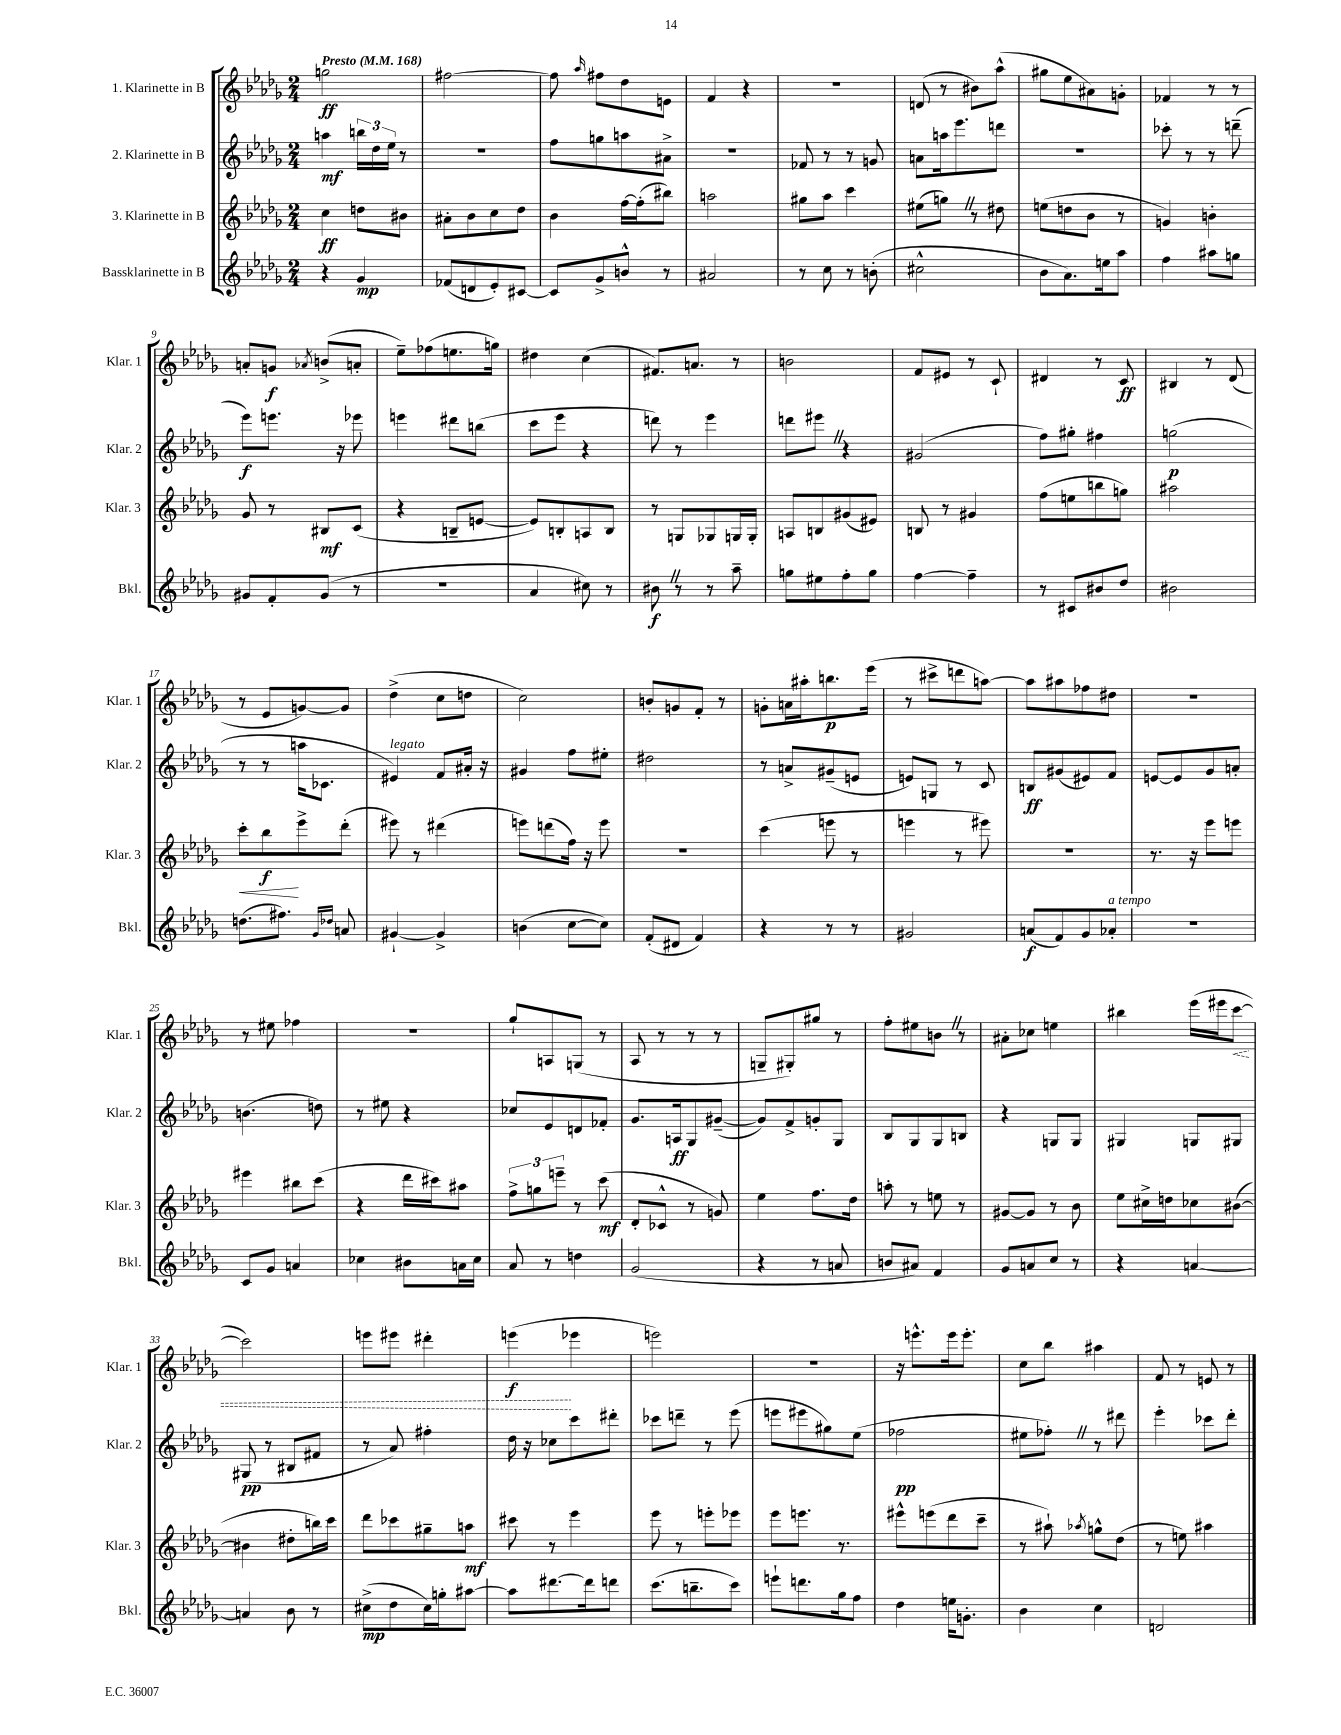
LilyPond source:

<<
\new StaffGroup <<
\new Staff = "s0" \with { instrumentName = "1. Klarinette in B" shortInstrumentName = "Klar. 1" } {
    \clef treble \key des \major \numericTimeSignature \time 2/4 \tempo "Presto" 4 = 168
    \autoBeamOff g''2\ff |
    fis''2~ |
    fis''8 \grace { aes''16 } fis''8[ des''8 e'8] |
    f'4 r4 |
    R2 |
    d'8( r8 bis'8[) aes''8]-^( |
    gis''8[ ees''8 ais'8) g'8]-. |
    fes'4 r8 r8 |
    a'8[-. g'8]\f \acciaccatura { aes'8 } b'8[->( a'8]-. |
    ees''8[--) fes''8( e''8. g''16]) |
    dis''4 c''4( |
    fis'8.[) a'8.] r8 |
    b'2 |
    f'8[ eis'8] r8 c'8-! |
    dis'4 r8 c'8\ff |
    bis4 r8 des'8( |
    r8 ees'8[ g'8~) g'8] |
    des''4->( c''8[ d''8] |
    c''2) |
    b'8[-. g'8 f'8]-. r8 |
    g'8[-. a'16 ais''16-. b''8.\p ees'''16]( |
    r8 cis'''8[-> d'''8 a''8]~) |
    a''8[ ais''8 fes''8 dis''8] |
    r2 |
    r8 eis''8 fes''4 |
    R2 |
    ges''8[-! a8 g8]( r8 |
    aes8 r8 r8 r8 |
    g8[-- gis8-.) gis''8] r8 |
    f''8[-. eis''8 b'8] \once \override BreathingSign.text = \markup { \musicglyph "scripts.caesura.straight" } \breathe r8 |
    ais'8[-. ces''8] e''4 |
    bis''4 ees'''16[( eis'''16 \once \override Hairpin.style = #'dashed-line c'''8]~\< |
    c'''2) |
    e'''8[ eis'''8] dis'''4-. |
    e'''4\f\!( ees'''4 |
    e'''2) |
    r2 |
    r16 e'''8.[-^ e'''16 e'''8.]-. |
    c''8[ bes''8] ais''4 |
    f'8 r8 e'8 r8 \bar "|." |
}
\new Staff = "s1" \with { instrumentName = "2. Klarinette in B" shortInstrumentName = "Klar. 2" } {
    \clef treble \key des \major \numericTimeSignature \time 2/4
    \autoBeamOff a''4\mf \tuplet 3/2 { b''16[ des''16 ees''16] } r8 |
    r2 |
    f''8[ g''8 a''8 ais'8]-> |
    R2 |
    fes'8 r8 r8 g'8 |
    a'8[ a''16 ees'''8. d'''8] |
    r2 |
    ces'''8-. r8 r8 d'''8--( |
    ees'''8[\f) e'''8.] r16 ees'''8 |
    e'''4 dis'''8[ b''8]( |
    c'''8[ ees'''8] r4 |
    d'''8) r8 ees'''4 |
    d'''8[ eis'''8] \once \override BreathingSign.text = \markup { \musicglyph "scripts.caesura.straight" } \breathe r4 |
    gis'2( |
    f''8[) gis''8]-. fis''4 |
    g''2\p( |
    r8 r8 a''16[ ces'8.] |
    eis'4^\markup { \italic "legato" }) f'8[ ais'16]-. r16 |
    gis'4 f''8[ eis''8]-. |
    dis''2 |
    r8 a'8[-> gis'8--( e'8] |
    e'8[) g8] r8 c'8 |
    b8[\ff gis'8( eis'8) f'8] |
    e'8[~ e'8 ges'8 a'8]-. |
    b'4.( d''8) |
    r8 eis''8 r4 |
    ces''8[ ees'8 d'8 fes'8]-. |
    ges'8.[ a16\ff ges8 gis'8]~--( |
    gis'8[) f'8-> g'8-. ges8] |
    bes8[ ges8 ges8 b8] |
    r4 g8[ g8] |
    gis4 g8[ gis8] |
    gis8\pp( r8 bis8[ fis'8] |
    r8 aes'8) fis''4-. |
    des''16 r16 ces''8[ c'''8 dis'''8]-. |
    ces'''8[ d'''8]-- r8 ees'''8( |
    e'''8[ eis'''8 gis''8) ees''8]( |
    fes''2\pp |
    eis''8[ fes''8]-.) \once \override BreathingSign.text = \markup { \musicglyph "scripts.caesura.straight" } \breathe r8 dis'''8 |
    ees'''4-. ces'''8[ des'''8]-. \bar "|." |
}
\new Staff = "s2" \with { instrumentName = "3. Klarinette in B" shortInstrumentName = "Klar. 3" } {
    \clef treble \key des \major \numericTimeSignature \time 2/4
    \autoBeamOff c''4\ff d''8[ bis'8] |
    ais'8[-. bes'8 c''8 des''8] |
    bes'4 f''16[~ f''16-.( bis''8]) |
    a''2 |
    gis''8[ aes''8] c'''4 |
    eis''8[( g''8]) \once \override BreathingSign.text = \markup { \musicglyph "scripts.caesura.straight" } \breathe r8 dis''8 |
    e''8[( d''8 bes'8] r8 |
    g'4) b'4-. |
    ges'8 r8 bis8[\mf c'8]( |
    r4 b8[-- e'8]~ |
    e'8[) b8-. a8 b8] |
    r8 g8[ ges8 g16 g16]-. |
    a8[ b8 gis'8( eis'8]) |
    b8 r8 gis'4 |
    f''8[( e''8 b''8 g''8]) |
    ais''2 |
    c'''8[-.\< bes''8\f\! ees'''8-> des'''8]-.( |
    eis'''8) r8 dis'''4( |
    e'''8[) d'''8( f''16]) r16 e'''8 |
    r2 |
    c'''4( e'''8 r8 |
    e'''4 r8 eis'''8) |
    R2 |
    r8. r16 ees'''8[ e'''8] |
    eis'''4 bis''8[ c'''8]( |
    r4 des'''16[ cis'''16) ais''8] |
    \tuplet 3/2 { f''8[-> g''8 e'''8]-- } r8 c'''8\mf( |
    des'8[-. ces'8]-^ r8 g'8) |
    ees''4 f''8.[ des''16] |
    a''8-. r8 e''8 r8 |
    gis'8[~ gis'8] r8 bes'8 |
    ees''8[ cis''16-> d''16 ces''8 bis'8]~( |
    bis'4 dis''8[-. b''16) c'''16] |
    des'''8[ ces'''8 gis''8-- a''8]\mf |
    cis'''8 r8 ees'''4 |
    ees'''8 r8 e'''8[-. ees'''8] |
    ees'''8[ e'''8.] r8. |
    eis'''8[-^ e'''8( des'''8 c'''8]-- |
    r8 ais''8-!) \acciaccatura { aes''8 } g''8[-^ des''8]( |
    r8 e''8) ais''4 \bar "|." |
}
\new Staff = "s3" \with { instrumentName = "Bassklarinette in B" shortInstrumentName = "Bkl." } {
    \clef treble \key des \major \numericTimeSignature \time 2/4
    \autoBeamOff r4 ges'4\mp |
    fes'8[( d'8 ees'8-.) cis'8]~ |
    cis'8[ ges'8-> b'8]-^ r8 |
    ais'2 |
    r8 c''8 r8 b'8-.( |
    cis''2-^ |
    bes'8[ aes'8.) e''16 aes''8] |
    f''4 ais''8[ g''8] |
    gis'8[ f'8-. gis'8]( r8 |
    R2 |
    aes'4 cis''8) r8 |
    bis'8\f \once \override BreathingSign.text = \markup { \musicglyph "scripts.caesura.straight" } \breathe r8 r8 aes''8-- |
    g''8[ eis''8 f''8-. g''8] |
    f''4~ f''4-- |
    r8 cis'8[ bis'8 des''8] |
    bis'2 |
    d''8.[( fis''8.]) \grace { ges'16[ des''16] } a'8 |
    gis'4~-! gis'4-> |
    b'4( c''8[~ c''8]) |
    f'8[-.( dis'8] f'4) |
    r4 r8 r8 |
    gis'2 |
    a'8[\f( f'8) ges'8 aes'8]-.^\markup { \italic "a tempo" } |
    R2 |
    c'8[ ges'8] a'4 |
    ces''4 bis'8[ a'16 ces''16] |
    aes'8 r8 d''4 |
    ges'2( |
    r4 r8 a'8 |
    b'8[ ais'8]) f'4 |
    ges'8[ a'8 c''8] r8 |
    r4 a'4~ |
    a'4 bes'8 r8 |
    cis''8[->\mp( des''8 cis''16) g''16-. ais''8]~ |
    ais''8[ dis'''8.~ dis'''16 d'''8] |
    c'''8.[( b''8.-- c'''8]) |
    e'''8[-! d'''8. ges''16 f''8] |
    des''4 e''16[ g'8.]-. |
    bes'4 c''4 |
    d'2 \bar "|." |
}
>>
>>
